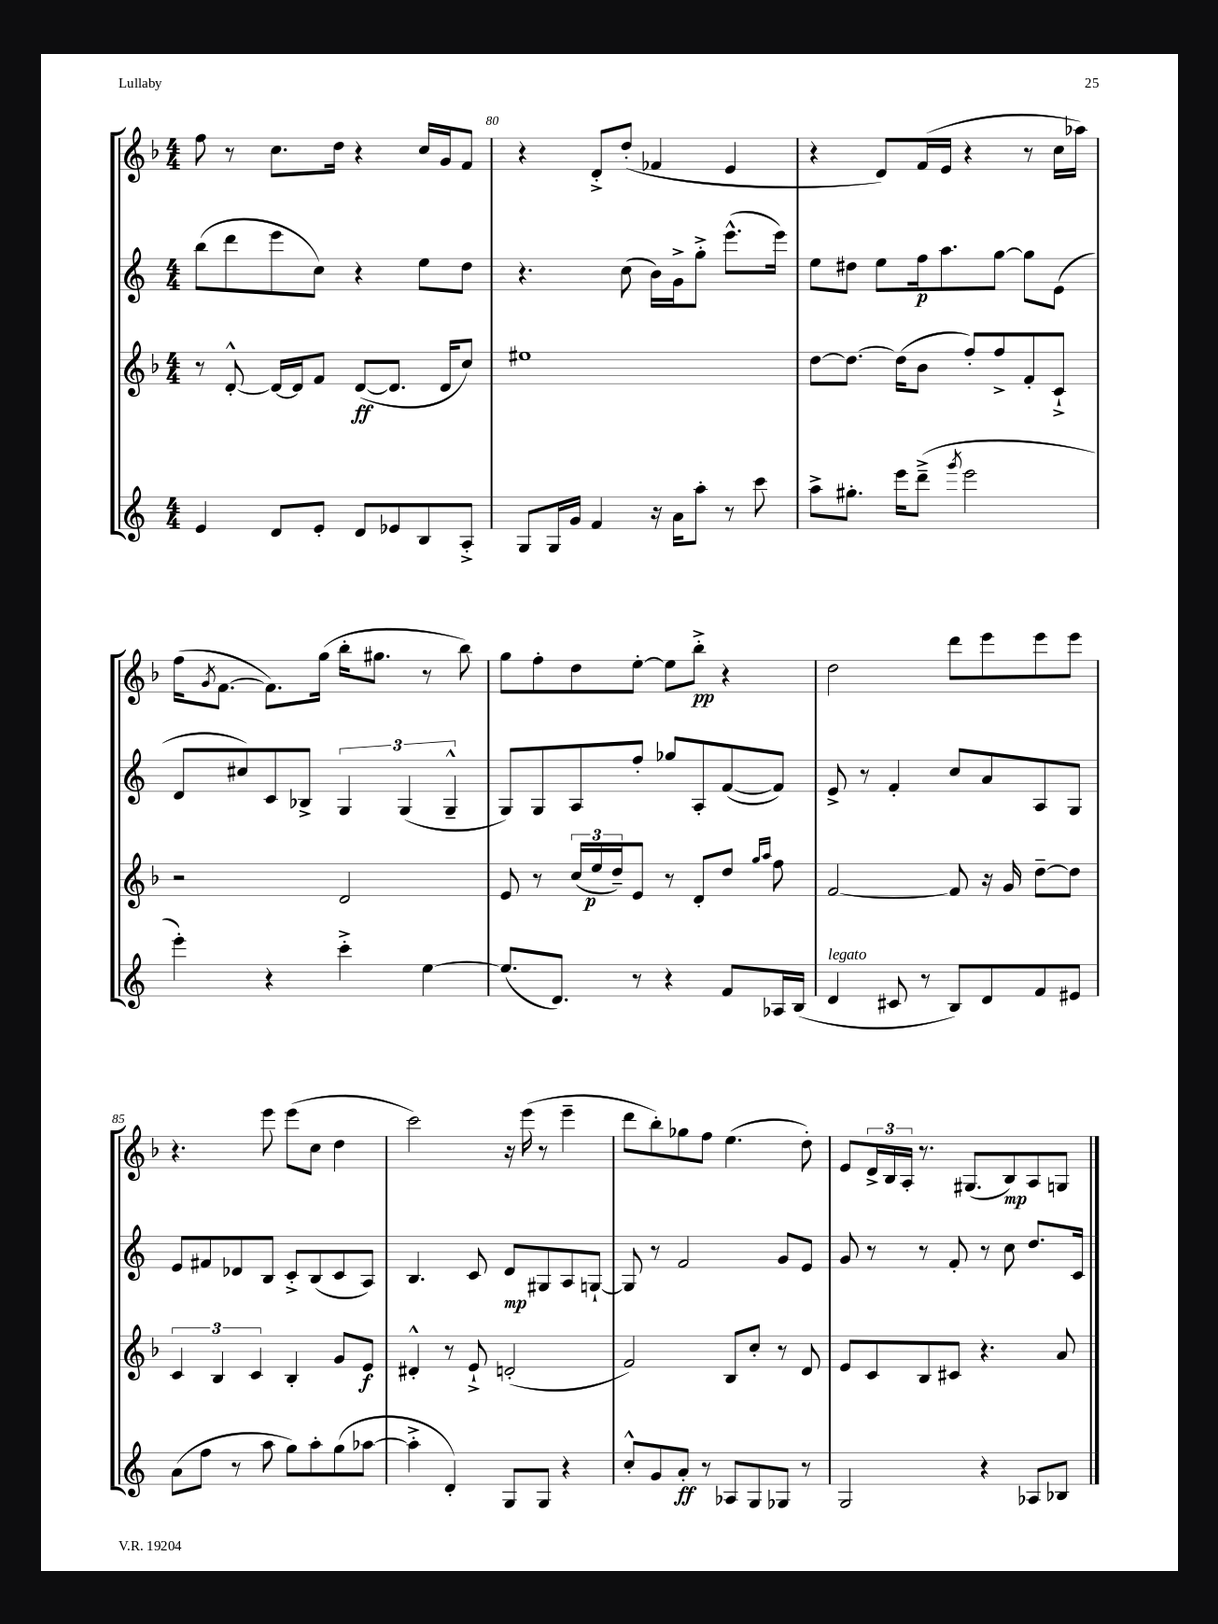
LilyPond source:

<<
\new StaffGroup <<
\new Staff = "s0" {
    \clef treble \key f \major \numericTimeSignature \time 4/4
    f''8 r8 c''8. d''16 r4 c''16 g'16 f'8 |
    r4 d'8-.-> d''8-.( fes'4 e'4 |
    r4 d'8) f'16( e'16 r4 r8 c''16 aes''16) |
    f''16( \acciaccatura { g'8 } f'8.~ f'8.) g''16( bes''16-. gis''8. r8 bes''8) |
    g''8 f''8-. d''8 e''8~-. e''8 bes''8-.->\pp r4 |
    d''2 d'''8 e'''8 e'''8 e'''8 |
    r4. e'''8 e'''8( c''8 d''4 |
    c'''2) r16 e'''16( r8 e'''4-- |
    d'''8 bes''8-.) ges''8 f''8 e''4.( d''8-.) |
    e'8 \tuplet 3/2 { d'16-> bes16 a16-. } r8. gis8.( bes8\mp) a8 g8 \bar "|." |
}
\new Staff = "s1" {
    \clef treble \key c \major \numericTimeSignature \time 4/4
    b''8( d'''8 e'''8 c''8) r4 e''8 d''8 |
    r4. c''8( b'16) g'16-> g''8-.-> e'''8.-^( e'''16) |
    e''8 dis''8 e''8 f''16\p a''8. g''8~ g''8 e'8( |
    d'8 cis''8) c'8 bes8-> \tuplet 3/2 { g4 g4( g4---^ } |
    g8) g8 a8 f''8-. ges''8 a8-. f'8~( f'8) |
    e'8-> r8 f'4-. c''8 a'8 a8 g8 |
    e'8 fis'8 des'8 b8 c'8-.-> b8( c'8 a8) |
    b4. c'8 d'8\mp gis8 a8 g8~-! |
    g8 r8 f'2 g'8 e'8 |
    g'8 r8 r8 f'8-. r8 c''8 d''8. c'16 \bar "|." |
}
\new Staff = "s2" {
    \clef treble \key f \major \numericTimeSignature \time 4/4
    r8 d'8~-.-^ d'16~ d'16 f'8 d'8~\ff( d'8. d'16 c''8) |
    eis''1 |
    d''8~ d''8.~ d''16( bes'8 f''8-.) f''8-> f'8-. c'8-!-> |
    r2 d'2 |
    e'8 r8 \tuplet 3/2 { c''16( e''16\p d''16--) } e'8 r8 d'8-. d''8 \grace { g''16 a''16 } f''8 |
    f'2~ f'8 r16 g'16 d''8~-- d''8 |
    \tuplet 3/2 { c'4 bes4 c'4 } bes4-. g'8 e'8\f |
    dis'4-.-^ r8 e'8-!-> d'2-.( |
    f'2) bes8 c''8-. r8 d'8 |
    e'8 c'8 bes8 cis'8 r4. a'8 \bar "|." |
}
\new Staff = "s3" {
    \clef treble \key c \major \numericTimeSignature \time 4/4
    e'4 d'8 e'8-. d'8 ees'8 b8 a8-.-> |
    g8 g16 g'16 f'4 r16 a'16 a''8-. r8 c'''8 |
    a''8-> gis''8.-. e'''16 d'''8--->( \acciaccatura { g'''8 } e'''2 |
    e'''4-.) r4 c'''4-.-> e''4~ |
    e''8.( d'8.) r8 r4 f'8 aes16 b16( |
    d'4^\markup { \italic "legato" } cis'8 r8 b8) d'8 f'8 eis'8 |
    a'8( f''8 r8 a''8 g''8) a''8-. g''8( aes''8~ |
    aes''4-.-> d'4-.) g8 g8 r4 |
    c''8-.-^ g'8 a'8-.\ff r8 aes8 g8 ges8 r8 |
    g2 r4 aes8 bes8 \bar "|." |
}
>>
>>
\layout { \context { \Score currentBarNumber = #79 \override BarNumber.break-visibility = ##(#f #t #t) barNumberVisibility = #(every-nth-bar-number-visible 5) } }
